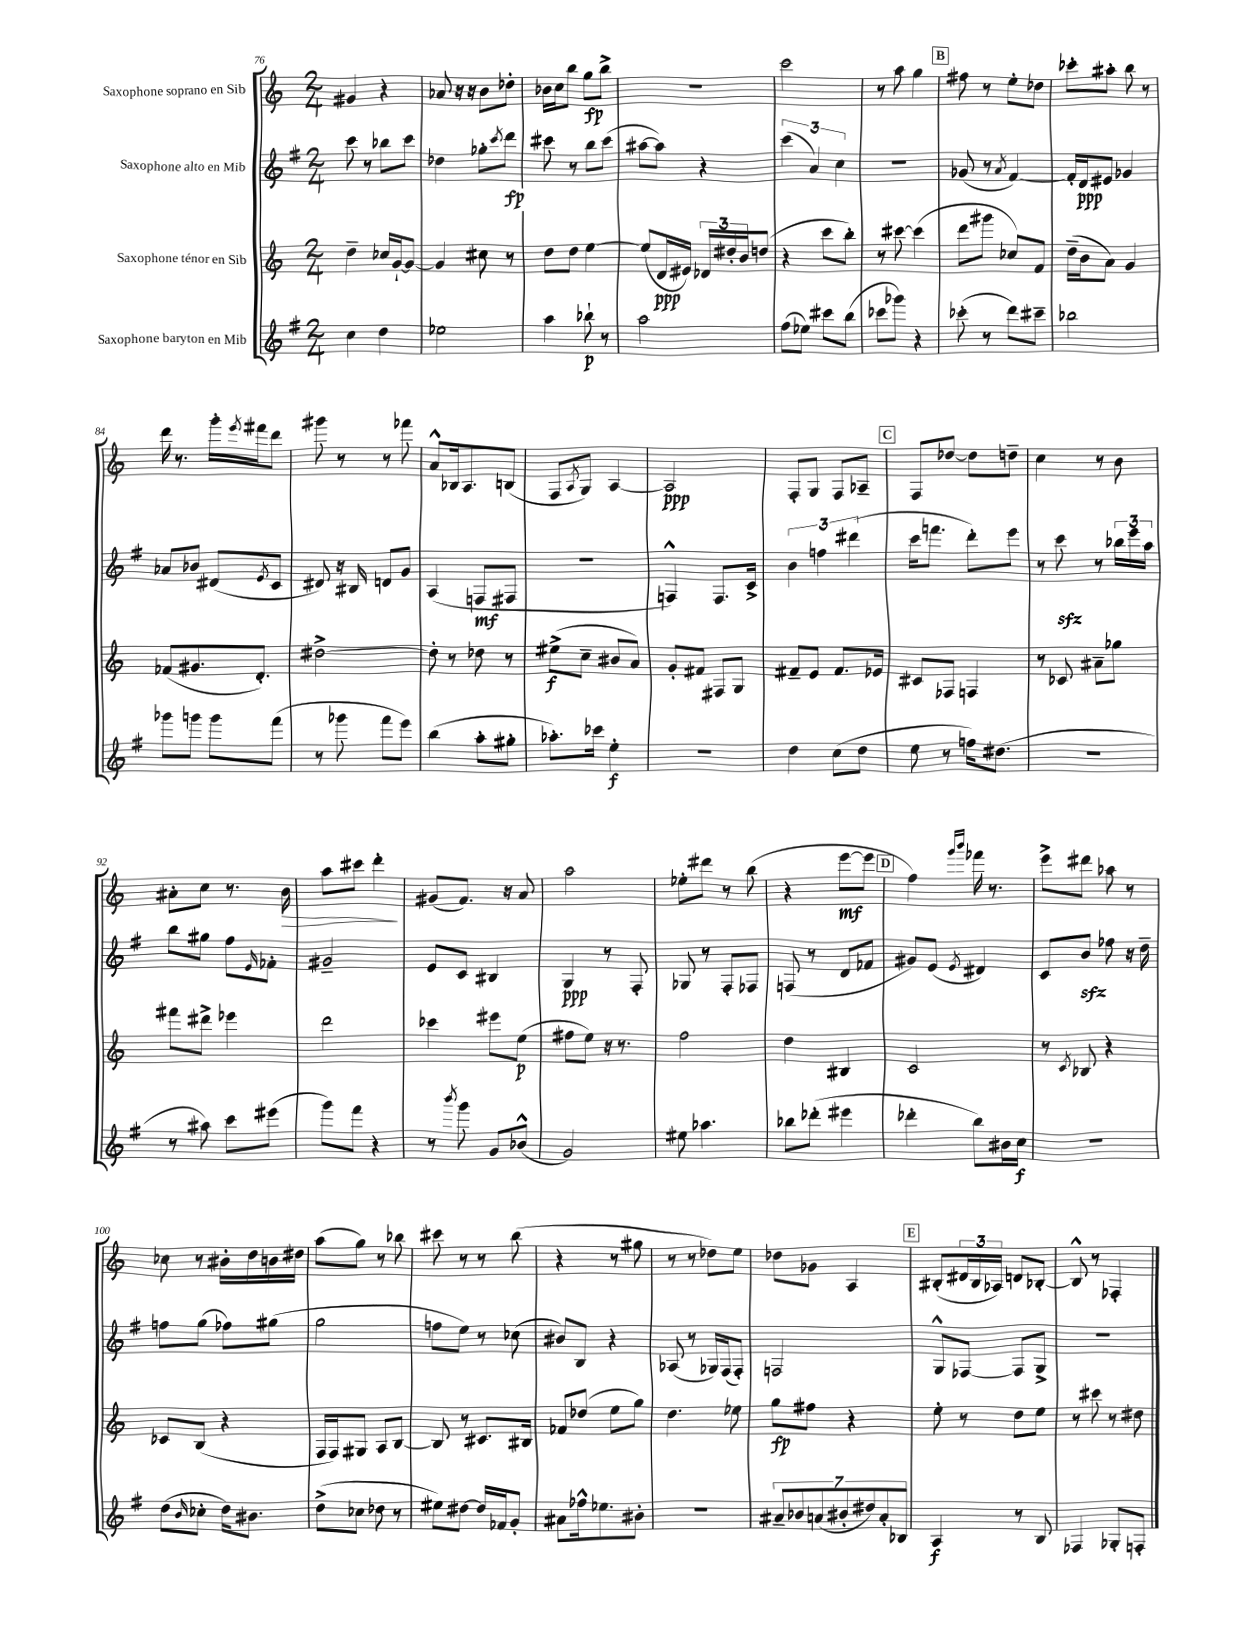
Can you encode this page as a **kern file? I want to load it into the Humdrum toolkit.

**kern	**dynam	**kern	**dynam	**kern	**dynam	**kern	**dynam
*part4	*part4	*part3	*part3	*part2	*part2	*part1	*part1
*staff4	*staff4	*staff3	*staff3	*staff2	*staff2	*staff1	*staff1
*I"Saxophone baryton en Mib	*	*I"Saxophone ténor en Sib	*	*I"Saxophone alto en Mib	*	*I"Saxophone soprano en Sib	*
*clefG2	*	*clefG2	*	*clefG2	*	*clefG2	*
*k[f#]	*	*k[]	*	*k[f#]	*	*k[]	*
*M2/4	*	*M2/4	*	*M2/4	*	*M2/4	*
=76	=76	=76	=76	=76	=76	=76	=76
4cc\	.	4dd~\	.	8ccc\	.	4g#X/	.
.	.	.	.	8r	.	.	.
4dd\	.	16cc-X/LL	.	8bb-X\L	.	4r	.
.	.	[16g`/J	.	.	.	.	.
.	.	8g/J_	.	8ccc\J	.	.	.
=77	=77	=77	=77	=77	=77	=77	=77
2ee-X\	.	4g/]	.	4dd-X\	.	8a-X/	.
.	.	.	.	.	.	16r	.
.	.	.	.	.	.	16r	.
.	.	8cc#X\	.	8gg-X'\L	.	8b\L	.
.	.	.	.	8qccc/	.	.	.
.	.	8r	.	8ddd\J	fp	8dd-X'\J	.
=78	=78	=78	=78	=78	=78	=78	=78
4aa\	.	8dd\L	.	8ccc#X\	.	16b-X\LL	.
.	.	.	.	.	.	16cc\J	.
.	.	8dd\J	.	8r	.	8bb\J	.
8bb-X`\	p	[4ee\	.	8bb\L	.	8gg\L	fp
8r	.	.	.	(8ccc#\J	.	8bb^\J	.
=79	=79	=79	=79	=79	=79	=79	=79
2aa\	.	(8ee/L]	.	[8aa#X\L	.	2r	.
.	.	16d/L	ppp	8aa#\J])	.	.	.
.	.	16e#X/JJ)	.	.	.	.	.
.	.	24d-X/LL	.	4r	.	.	.
.	.	24dd#X'/	.	.	.	.	.
.	.	24b/J	.	.	.	.	.
.	.	(8ddn/J	.	.	.	.	.
=80	=80	=80	=80	=80	=80	=80	=80
(8ff#\L	.	4r	.	(6ccc\	.	2ccc\	.
8ee-X\J)	.	.	.	.	.	.	.
.	.	.	.	6a/)	.	.	.
8ccc#X\L	.	8ccc\L	.	.	.	.	.
.	.	.	.	6cc\	.	.	.
(8bb\J	.	8bb'\J)	.	.	.	.	.
=81	=81	=81	=81	=81	=81	=81	=81
8ccc-X\L	.	8r	.	2r	.	8r	.
8ggg-X\J)	.	[8ccc#X\	.	.	.	8aa\	.
4r	.	(4ccc#\]	.	.	.	4gg\	.
!!LO:REH:place=s1:t=B
=82	=82	=82	=82	=82	=82	=82	=82
(8ccc-X'\	.	8ddd\L	.	(8g-X/	.	8ff#X\	.
8r	.	8ggg#X\J	.	8r	.	8r	.
.	.	.	.	8qa/	.	.	.
8ddd\L)	.	8cc-X/L)	.	[4f#/)	.	8ee'\L	.
8ccc#X~\J	.	8f/J	.	.	.	8dd-X\J	.
=83	=83	=83	=83	=83	=83	=83	=83
2bb-X\	.	(16dd~\LL	.	16f#'/LL]	.	8ccc-X'\L	.
.	.	16b\J	.	16d/J	ppp	.	.
.	.	8a\J)	.	8e#X/J	.	8aa#X'\J	.
.	.	4g/	.	4g-X/	.	8bb\	.
.	.	.	.	.	.	8r	.
!!LO:LB:g=z
=84	=84	=84	=84	=84	=84	=84	=84
8ggg-X\L	.	(8f-X/L	.	8a-X/L	.	16ddd\	.
.	.	.	.	.	.	8.r	.
8gggn\J	.	8.g#X/	.	8b-X/J	.	.	.
8ggg\L	.	.	.	(8d#X/L	.	16ggg'\LL	.
.	.	.	.	.	.	8qeee/	.
.	.	8.d'/J)	.	.	.	16fff#X\J	.
.	.	.	.	8qe/	.	.	.
(8fff#\J	.	.	.	8c/J	.	8ddd\J	.
=85	=85	=85	=85	=85	=85	=85	=85
8r	.	[2dd#X^\	.	8d#X/)	.	8ggg#X\	.
8ggg-X\	.	.	.	16r	.	8r	.
.	.	.	.	16B#X/	.	.	.
8fff#\L	.	.	.	8dn/L	.	8r	.
8eee\J)	.	.	.	8g/J	.	8fff-X\	.
=86	=86	=86	=86	=86	=86	=86	=86
(4bb\	.	8dd#'\]	.	(4A/	.	8a^^/L	.
.	.	8r	.	.	.	16B-X/k	.
.	.	.	.	.	.	8.A/	.
8aa'\L	.	8dd-X\	.	8Fn/L	mf	.	.
8gg#X'\J	.	8r	.	8F#X/J	.	(8Bn/J	.
=87	=87	=87	=87	=87	=87	=87	=87
8.aa-X'\L)	.	(8ee#X^\L	f	2r	.	8F/L	.
.	.	.	.	.	.	8qA/	.
.	.	8cc~\J	.	.	.	8G/J)	.
16ccc-X\Jk	.	.	.	.	.	.	.
4ee'\	f	8b#X/L	.	.	.	[4A/	.
.	.	8a/J)	.	.	.	.	.
=88	=88	=88	=88	=88	=88	=88	=88
2r	.	8g'/L	.	4Fn^^/)	.	2A/]	ppp
.	.	8f#X/J	.	.	.	.	.
.	.	8F#X/L	.	8.F/L	.	.	.
.	.	8G/J	.	.	.	.	.
.	.	.	.	16c^/Jk	.	.	.
=89	=89	=89	=89	=89	=89	=89	=89
4dd\	.	8f#X~/L	.	6b\	.	8F'/L	.
.	.	8e/J	.	.	.	8G/J	.
.	.	.	.	6ffn\	.	.	.
(8cc\L	.	8.f#/L	.	.	.	8F/L	.
.	.	.	.	(6ddd#X\	.	.	.
8dd\J	.	.	.	.	.	8A-X~/J	.
.	.	16e-X/Jk	.	.	.	.	.
!!LO:REH:place=s1:t=C
=90	=90	=90	=90	=90	=90	=90	=90
8ee\	.	8c#X/L	.	16ccc\KL	.	8F/L	.
.	.	.	.	8.fffn\J	.	.	.
8r	.	8F-X/J	.	.	.	[8dd-X/J	.
16ffn\KL)	.	4Fn/	.	8ddd'\L)	.	8dd-\L]	.
(8.dd#X\J	.	.	.	.	.	.	.
.	.	.	.	8eee\J	.	8ddn~\J	.
=91	=91	=91	=91	=91	=91	=91	=91
2r	.	8r	.	8r	.	4cc\	.
.	.	8c-X/	.	8ccczz\	.	.	.
.	.	8a#X~\L	.	8r	.	8r	.
.	.	8gg-X\J	.	24bb-X\LL	.	8b\	.
.	.	.	.	24eee\	.	.	.
.	.	.	.	24aa\JJ	.	.	.
!!LO:LB:g=z
=92	=92	=92	=92	=92	=92	=92	=92
8r	.	8fff#X\L	.	8bb\L	.	8a#X'\L	.
8aa#X\)	.	8ddd#X^\J	.	8gg#X\J	.	8cc\J	.
8ccc\L	.	4eee-X\	.	8ff#\L	.	8.r	.
.	.	.	.	16qqe/	.	.	.
(8eee#X\J	.	.	.	8f-X'\J	.	.	.
!	!	!	!	!	!	!	!LO:HP:b
.	.	.	.	.	.	16b\	>
=93	=93	=93	=93	=93	=93	=93	=93
8ggg\L)	.	2ddd\	.	2g#X~/	.	8aa\L	.
8fff#\J	.	.	.	.	.	8ccc#X\J	.
4r	.	.	.	.	.	4ddd'\	.
.	.	.	.	.	.	.	]
=94	=94	=94	=94	=94	=94	=94	=94
8r	.	4ccc-X\	.	8e/L	.	(8g#X/L	.
8qbbb/	.	.	.	.	.	.	.
8ggg\	.	.	.	8c/J	.	8.f/J)	.
8g/L	.	8eee#X\L	.	4B#X/	.	.	.
.	.	.	.	.	.	16r	.
(8b-X^^/J	.	(8ee\J	p	.	.	8a/	.
=95	=95	=95	=95	=95	=95	=95	=95
2g/)	.	8ff#X\L	.	4G/	ppp	2aa\	.
.	.	8ee\J)	.	.	.	.	.
.	.	16r	.	8r	.	.	.
.	.	8.r	.	.	.	.	.
.	.	.	.	8F#'/	.	.	.
=96	=96	=96	=96	=96	=96	=96	=96
8ee#X\	.	2ff\	.	8G-X/	.	8ee-X'\L	.
4.aa-X\	.	.	.	8r	.	8ddd#X\J	.
.	.	.	.	8F#'/L	.	8r	.
.	.	.	.	8F-X/J	.	(8bb\	.
=97	=97	=97	=97	=97	=97	=97	=97
8bb-X\L	.	4dd\	.	(8Fn/	.	4r	.
(8ddd-X'\J	.	.	.	8r	.	.	.
4eee#X\	.	4B#X/	.	8d/L	.	[8eee\L	mf
.	.	.	.	8f-X/J	.	8eee\J]	.
!!LO:REH:place=s1:t=D
=98	=98	=98	=98	=98	=98	=98	=98
4ddd-X'\	.	2c/	.	8g#X/L)	.	4ff\)	.
.	.	.	.	(8e/J	.	.	.
.	.	.	.	.	.	16qqggg/LL	.
.	.	.	.	8qe/	.	16qqbbb/JJ	.
8bb\L)	.	.	.	4d#X/)	.	16fff-X\	.
.	.	.	.	.	.	8.r	.
16b#X\L	.	.	.	.	.	.	.
16cc\JJ	f	.	.	.	.	.	.
=99	=99	=99	=99	=99	=99	=99	=99
2r	.	8r	.	8c/L	.	8eee^\L	.
.	.	8qc/	.	.	.	.	.
.	.	8B-X/	.	8bzz/J	.	8ddd#X\J	.
.	.	4r	.	8ff-X\	.	8aa-X\	.
.	.	.	.	16r	.	8r	.
.	.	.	.	16dd~\	.	.	.
!!LO:LB:g=z
=100	=100	=100	=100	=100	=100	=100	=100
(8dd\L	.	8c-X/L	.	8ffn\L	.	8cc-X\	.
16qqb/	.	.	.	.	.	.	.
8cc-X'\J	.	(8B/J	.	(8gg\J	.	8r	.
16dd\KL)	.	4r	.	8ff-X\L)	.	16b#X'\LL	.
8.b#X\J	.	.	.	.	.	16dd\	.
.	.	.	.	(8gg#X\J	.	16bn\	.
.	.	.	.	.	.	16dd#X\JJ	.
=101	=101	=101	=101	=101	=101	=101	=101
(8dd^\L	.	16F/LL	.	2gg\	.	(8aa\L	.
.	.	16F/J)	.	.	.	.	.
8cc-X\J	.	8G#X/J	.	.	.	8gg\J)	.
8dd-X\	.	8A/L	.	.	.	8r	.
8r	.	[8B/J	.	.	.	8bb-X\	.
=102	=102	=102	=102	=102	=102	=102	=102
8ee#X\L)	.	8B/]	.	8ffn\L	.	8ccc#X\	.
[8dd#X\J	.	8r	.	8ee\J)	.	8r	.
16dd#/LL]	.	8.c#X/L	.	8r	.	8r	.
16f-X/J	.	.	.	.	.	.	.
8g'/J	.	.	.	(8cc-X\	.	(8bb\	.
.	.	16B#X/Jk	.	.	.	.	.
=103	=103	=103	=103	=103	=103	=103	=103
8a#X\L	.	8f-X/L	.	8b#X/L)	.	4r	.
16ff-X^^\k	.	(8dd-X/J	.	8B/J	.	.	.
8.ee-X\	.	.	.	.	.	.	.
.	.	8ee\L	.	4r	.	8r	.
8b#X'\J	.	8gg\J)	.	.	.	8gg#X\	.
=104	=104	=104	=104	=104	=104	=104	=104
2r	.	4.dd\	.	(8A-X/	.	8r	.
.	.	.	.	8r	.	8r	.
.	.	.	.	16G-X/LL)	.	8dd-X\L)	.
.	.	.	.	(16F#/J	.	.	.
.	.	8ee-X\	.	8F#'/J)	.	8ee\J	.
=105	=105	=105	=105	=105	=105	=105	=105
14a#X~/L	.	8gg\L	fp	2Fn/	.	8dd-X\L	.
14b-X/	.	.	.	.	.	.	.
.	.	8ff#X\J	.	.	.	8g-X\J	.
(14an/	.	.	.	.	.	.	.
14b#X'/	.	.	.	.	.	.	.
.	.	4r	.	.	.	4A/	.
14dd#X/)	.	.	.	.	.	.	.
14a'/	.	.	.	.	.	.	.
14B-X/J	.	.	.	.	.	.	.
!!LO:REH:place=s1:t=E
=106	=106	=106	=106	=106	=106	=106	=106
4A/	f	8ee'\	.	8G^^/L	.	(8B#X'/L	.
.	.	8r	.	[8F-X/J	.	24d#X/L	.
.	.	.	.	.	.	24B#/	.
.	.	.	.	.	.	24A-X/JJ)	.
8r	.	8dd\L	.	8F-/L]	.	8dn/L	.
8B/	.	8ee\J	.	8G^/J	.	[8B-X'/J	.
=107	=107	=107	=107	=107	=107	=107	=107
4F-X/	.	8r	.	2r	.	8B-^^/]	.
.	.	8ccc#X\	.	.	.	8r	.
8G-X'/L	.	8r	.	.	.	4F-X'/	.
8Fn'/J	.	8dd#X\	.	.	.	.	.
==	==	==	==	==	==	==	==
*-	*-	*-	*-	*-	*-	*-	*-
